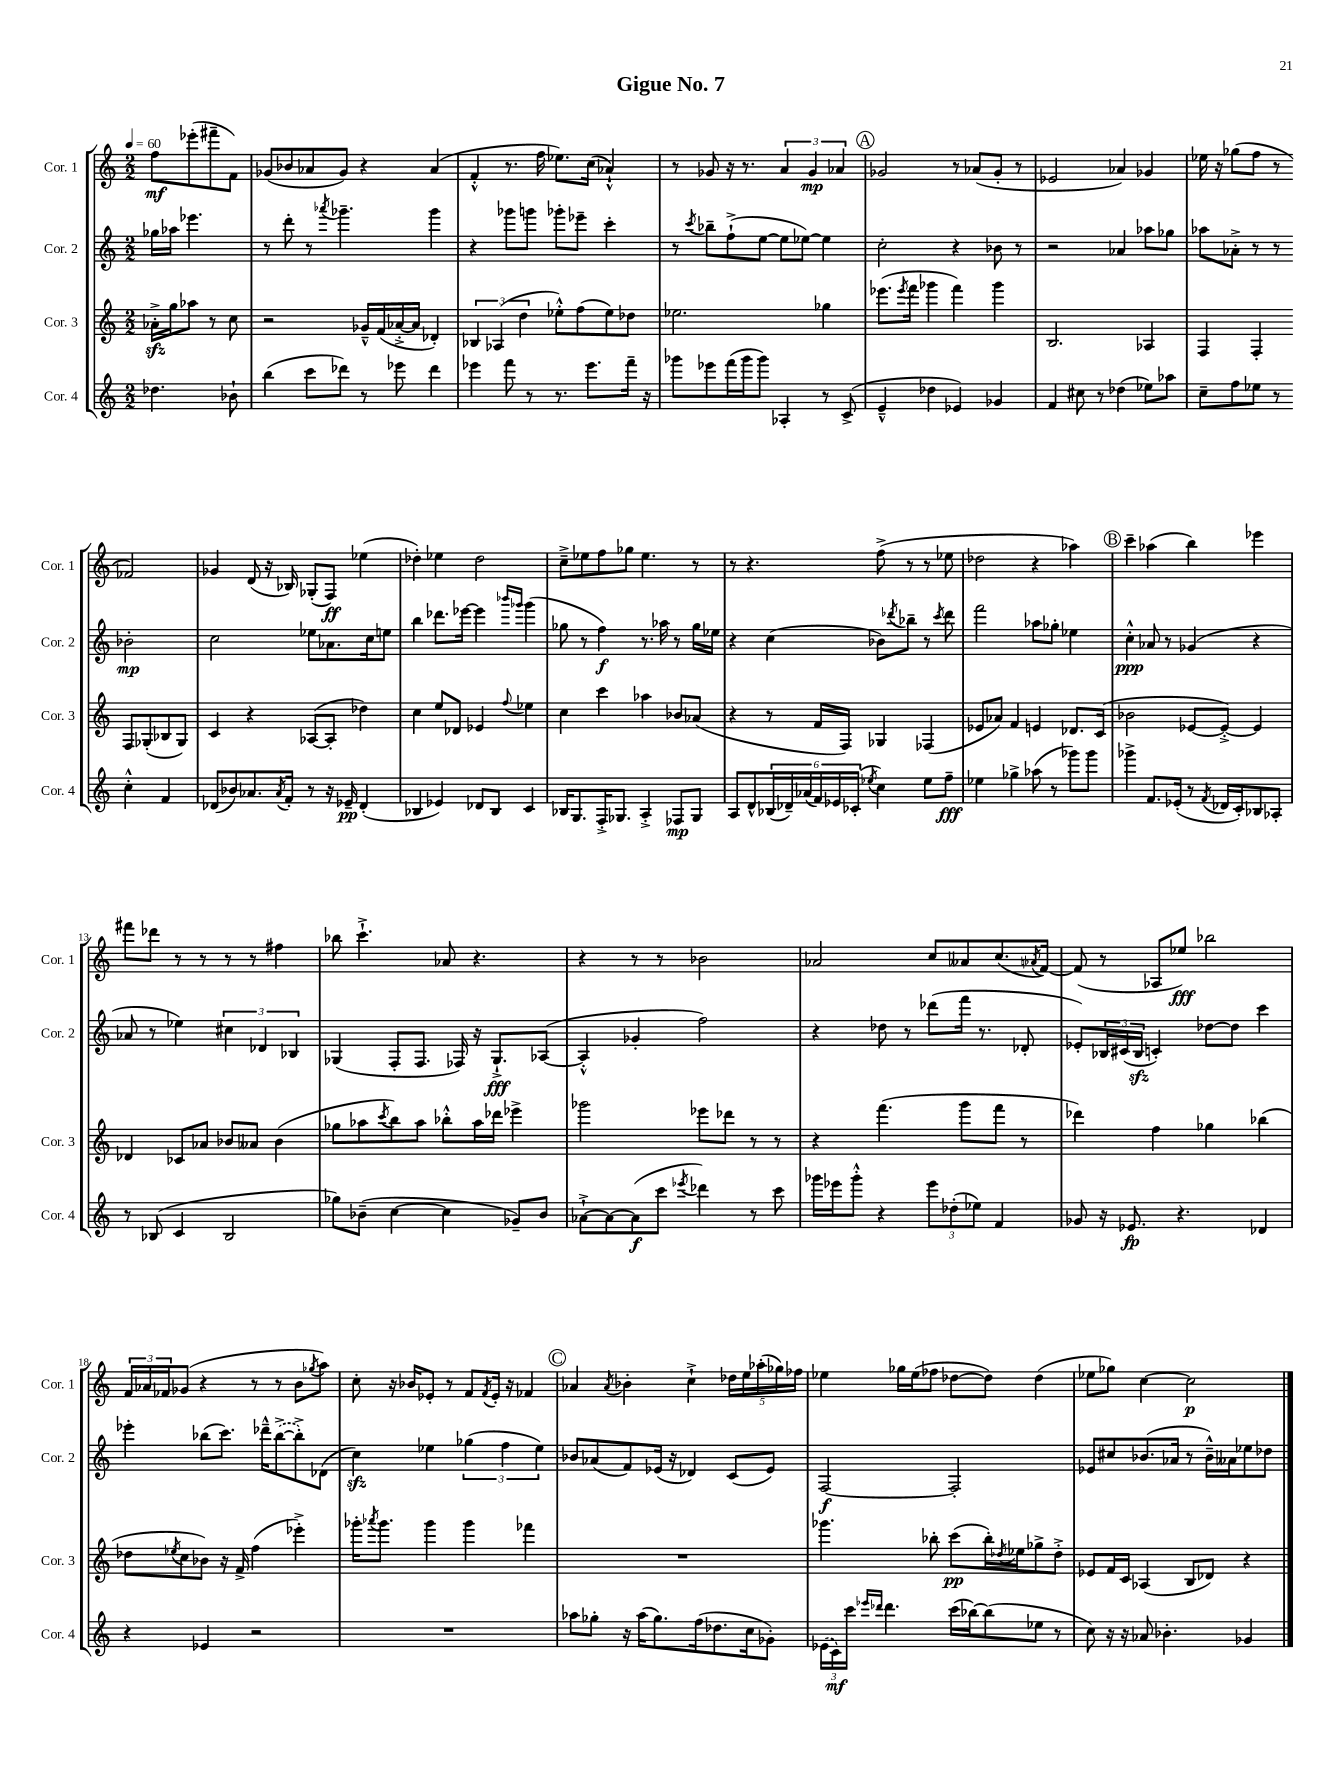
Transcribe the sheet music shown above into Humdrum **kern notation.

**kern	**dynam	**kern	**dynam	**kern	**dynam	**kern	**dynam
*part4	*part4	*part3	*part3	*part2	*part2	*part1	*part1
*staff4	*staff4	*staff3	*staff3	*staff2	*staff2	*staff1	*staff1
*I"Cor. 4	*	*I"Cor. 3	*	*I"Cor. 2	*	*I"Cor. 1	*
*I'Cor. 4	*	*I'Cor. 3	*	*I'Cor. 2	*	*I'Cor. 1	*
*clefG2	*	*clefG2	*	*clefG2	*	*clefG2	*
*k[]	*	*k[]	*	*k[]	*	*k[]	*
*M2/2	*	*M2/2	*	*M2/2	*	*M2/2	*
*MM60	*	*MM60	*	*MM60	*	*MM60	*
=	=	=	=	=	=	=	=
4.dd-X\	.	16a-Xzz'^\LL	.	16gg-X\LL	.	8ff\L	mf
.	.	16gg\J	.	16aa-X\JJ	.	.	.
.	.	8aa-X\J	.	4.eee-X\	.	(8eee-X'\	.
.	.	8r	.	.	.	8fff#X~\	.
8b-X`\	.	8cc\	.	.	.	8f\J)	.
=1	=1	=1	=1	=1	=1	=1	=1
(4bb\	.	2r	.	8r	.	(8g-X/L	.
.	.	.	.	8ddd'\	.	8b-X/	.
8ccc\L	.	.	.	8r	.	8a-X/	.
.	.	.	.	8qaaa-X/	.	.	.
8ddd-X\J)	.	.	.	4.ggg-X~\	.	8g-/J)	.
8r	.	16g-X~^^/LL	.	.	.	4r	.
.	.	(16f/	.	.	.	.	.
8eee-X\	.	[16a-X'^/	.	.	.	.	.
.	.	16a-/JJ]	.	.	.	.	.
4ddd-\	.	4d-X'/)	.	4ggg-\	.	(4a-/	.
=2	=2	=2	=2	=2	=2	=2	=2
4eee-X\	.	6B-X/	.	4r	.	4f'^^/	.
.	.	(6A-X/	.	.	.	.	.
8fff\	.	.	.	8ggg-X\L	.	8.r	.
.	.	6dd\	.	.	.	.	.
8r	.	.	.	8gggn\J	.	.	.
.	.	.	.	.	.	16ff\	.
8.r	.	8ee-X'^^\L)	.	8ggg-X'\L	.	8.ee-X\L)	.
.	.	(8ff\	.	8eee-X~\J	.	.	.
8.eee-\L	.	.	.	.	.	(16cc\Jk	.
.	.	8ee-\)	.	4ccc'\	.	4a-X`^^/)	.
16fff~\Jk	.	8dd-X\J	.	.	.	.	.
16r	.	.	.	.	.	.	.
=3	=3	=3	=3	=3	=3	=3	=3
8ggg-X\L	.	2.ee-X\	.	8r	.	8r	.
.	.	.	.	8qccc/	.	.	.
8eee-X\	.	.	.	8bb-X~\L	.	8g-X/	.
(16fff\L	.	.	.	(8ff`^\	.	16r	.
16ggg-\J	.	.	.	.	.	8.r	.
8ggg-\J)	.	.	.	[8ee\J	.	.	.
4A-X'/	.	.	.	8ee\L]	.	6a/	.
.	.	.	.	[8ee-X\J)	.	.	.
.	.	.	.	.	.	6g-/	mp
8r	.	4gg-X\	.	4ee-\]	.	.	.
.	.	.	.	.	.	6a-X/	.
(8c^/	.	.	.	.	.	.	.
!!LO:REH:place=s1:t=A
=4	=4	=4	=4	=4	=4	=4	=4
4e~^^/	.	(8.eee-X\L	.	2cc'\	.	2g-X/	.
.	.	8qeee-/	.	.	.	.	.
.	.	16fff\Jk	.	.	.	.	.
4dd-X\	.	4ggg-X\	.	.	.	.	.
4e-X/)	.	4fff\)	.	4r	.	8r	.
.	.	.	.	.	.	(8a-X/L	.
4g-X/	.	4ggg-\	.	8b-X\	.	8g-'/J	.
.	.	.	.	8r	.	8r	.
=5	=5	=5	=5	=5	=5	=5	=5
4f/	.	2.B/	.	2r	.	2e-X/	.
8cc#X\	.	.	.	.	.	.	.
8r	.	.	.	.	.	.	.
(4dd-X\	.	.	.	4a-X/	.	4a-X/)	.
8ee-X\L)	.	4A-X/	.	8aa-X\L	.	4g-X/	.
8aa-X\J	.	.	.	8gg-X\J	.	.	.
=6	=6	=6	=6	=6	=6	=6	=6
8cc~\L	.	4F/	.	8aa-X\L	.	16ee-X\	.
.	.	.	.	.	.	16r	.
8ff\	.	.	.	8a-X'^\J	.	(8gg-X\L	.
8ee-X\J	.	4F'/	.	8r	.	8ff\J	.
8r	.	.	.	8r	.	8r	.
4cc'^^\	.	8F/L	.	2b-X'\	mp	2f-X/)	.
.	.	(8G-X'/	.	.	.	.	.
4f/	.	8B-X/	.	.	.	.	.
.	.	8G-/J)	.	.	.	.	.
!!LO:LB:g=z
=7	=7	=7	=7	=7	=7	=7	=7
(8d-X/L	.	4c/	.	2cc\	.	4g-X/	.
8b-X/)	.	.	.	.	.	.	.
8.a-X/	.	4r	.	.	.	(8d/	.
.	.	.	.	.	.	16r	.
8qa-/	.	.	.	.	.	.	.
16f'/Jk	.	.	.	.	.	16B-X/)	.
8r	.	([8A-X/L	.	8ee-X\L	.	(8G-X'/L	.
16r	.	8A-'/J]	.	8.a-X\	.	8F/J)	ff
16e-X~/	pp	.	.	.	.	.	.
(4d-'/	.	4dd-X\)	.	.	.	(4ee-X\	.
.	.	.	.	16cc\k	.	.	.
.	.	.	.	8een\J	.	.	.
=8	=8	=8	=8	=8	=8	=8	=8
4B-X/	.	4cc\	.	4bb\	.	4dd-X'\)	.
4e-X/)	.	8ee/L	.	8.ddd-X\L	.	4ee-X\	.
.	.	8d-X/J	.	.	.	.	.
.	.	.	.	[16eee-X\Jk	.	.	.
8d-X/L	.	4e-X/	.	4eee-\]	.	2dd-\	.
8B-/J	.	.	.	.	.	.	.
.	.	.	.	16qqbbb-X/LL	.	.	.
.	.	8qqff/	.	16qqggg-X/JJ	.	.	.
4c/	.	4ee-X\	.	(4ggg-\	.	.	.
=9	=9	=9	=9	=9	=9	=9	=9
16B-X/KL	.	4cc\	.	8gg-X\	.	8cc~^\L	.
8.G/	.	.	.	.	.	.	.
.	.	.	.	8r	.	8ee-X\	.
16F'^/K	.	4ccc\	.	4ff\)	f	8ff\	.
8.G-X/J	.	.	.	.	.	.	.
.	.	.	.	.	.	8gg-X\J	.
4A'^/	.	4aa-X\	.	8.r	.	4.ee-\	.
.	.	.	.	16aa-X\	.	.	.
8F-X/L	mp	8b-X/L	.	8r	.	.	.
8G-/J	.	(8a-X/J	.	16gg-\LL	.	8r	.
.	.	.	.	16ee-X\JJ	.	.	.
=10	=10	=10	=10	=10	=10	=10	=10
8A/L	.	4r	.	4r	.	8r	.
8d^^/	.	.	.	.	.	4.r	.
(24B-X/L	.	8r	.	(4cc\	.	.	.
24d-X~/)	.	.	.	.	.	.	.
(24a-X/	.	.	.	.	.	.	.
24f/)	.	16f/LL	.	.	.	.	.
24e-X/	.	.	.	.	.	.	.
.	.	16F/JJ)	.	.	.	.	.
(24c-X'/JJ	.	.	.	.	.	.	.
8qee-X/	.	.	.	.	.	.	.
4cc\)	.	4G-X/	.	8b-X\L)	.	(8ff^\	.
.	.	.	.	8qddd-X/	.	.	.
.	.	.	.	8bb-X~\J	.	8r	.
8ee-\L	.	(4F-X/	.	8r	.	8r	.
.	.	.	.	8qccc/	.	.	.
8ff~\J	fff	.	.	8ddd-\	.	8ee-X\	.
=11	=11	=11	=11	=11	=11	=11	=11
4ee-X\	.	8e-X/L	.	2fff\	.	2dd-X\	.
.	.	8a-X/J)	.	.	.	.	.
4gg-X^\	.	4f/	.	.	.	.	.
(8aa-X\	.	4en/	.	8aa-X\L	.	4r	.
8r	.	.	.	8gg-X'\J	.	.	.
8ggg-X\L)	.	8.d-X/L	.	4ee-X\	.	4aa-X\)	.
8ggg-\J	.	.	.	.	.	.	.
.	.	(16c/Jk	.	.	.	.	.
!!LO:REH:place=s1:t=B
=12	=12	=12	=12	=12	=12	=12	=12
4ggg-X^\	.	2b-X\	.	4cc'^^\	ppp	4ccc~\	.
8.f/L	.	.	.	8a-X/	.	(4aa-X\	.
.	.	.	.	8r	.	.	.
(16e-X'/Jk	.	.	.	.	.	.	.
8r	.	[8e-X/L	.	(4g-X/	.	4bb\)	.
8qf/	.	.	.	.	.	.	.
16d-X/LL	.	8e-'^/J_)	.	.	.	.	.
16c'/J)	.	.	.	.	.	.	.
8B-X/	.	4e-/]	.	4r	.	4eee-X\	.
8A-X'/J	.	.	.	.	.	.	.
!!LO:LB:g=z
=13	=13	=13	=13	=13	=13	=13	=13
8r	.	4d-X/	.	8a-X/	.	8fff#X\L	.
(8B-X/	.	.	.	8r	.	8ddd-X\J	.
4c/	.	8c-X/L	.	4ee-X\)	.	8r	.
.	.	8a-X/J	.	.	.	8r	.
2B-/	.	8b-X/L	.	6cc#X\	.	8r	.
.	.	8a--X/J	.	.	.	8r	.
.	.	.	.	6d-X/	.	.	.
.	.	(4b-\	.	.	.	4ff#X\	.
.	.	.	.	6B-X/	.	.	.
=14	=14	=14	=14	=14	=14	=14	=14
8gg-X\L)	.	8gg-X\L	.	(4G-X/	.	8bb-X\	.
(8b-X~\J	.	8aa-X\	.	.	.	4.ccc`^\	.
.	.	8qccc/	.	.	.	.	.
[4cc\	.	8bb\)	.	8F'/L	.	.	.
.	.	8aa-\J	.	8.F/J	.	.	.
4cc\]	.	8bb-X'^^\L	.	.	.	8a-X/	.
.	.	.	.	16F-X/)	.	.	.
.	.	16aa-\L	.	16r	.	4.r	.
.	.	16ddd-X\JJ	.	8.G-`^/L	fff	.	.
8g-X~/L)	.	4eee-X^\	.	.	.	.	.
8b-/J	.	.	.	([8A-X/J	.	.	.
=15	=15	=15	=15	=15	=15	=15	=15
[8a-X`^\L	.	2ggg-X\	.	4A-'^^/]	.	4r	.
8a-\_	.	.	.	.	.	.	.
(8a-\]	f	.	.	4g-X'/	.	8r	.
8ccc\J	.	.	.	.	.	8r	.
8qeee-X/	.	.	.	.	.	.	.
4ddd-X\)	.	8eee-X\L	.	2ff\)	.	2b-X\	.
.	.	8ddd-X\J	.	.	.	.	.
8r	.	8r	.	.	.	.	.
8ccc\	.	8r	.	.	.	.	.
=16	=16	=16	=16	=16	=16	=16	=16
16ggg-X\LL	.	4r	.	4r	.	2a-X/	.
16eee-X\J	.	.	.	.	.	.	.
8ggg-'^^\J	.	.	.	.	.	.	.
4r	.	(4.fff\	.	8dd-X\	.	.	.
.	.	.	.	8r	.	.	.
12eee-\L	.	.	.	(8ddd-X\L	.	8cc/L	.
(12dd-X'\	.	.	.	.	.	.	.
.	.	8ggg\L	.	16fff\Jk	.	8a--X/	.
12ee-X\J)	.	.	.	.	.	.	.
.	.	.	.	8.r	.	.	.
4f/	.	8fff\J	.	.	.	(8.cc/	.
.	.	8r	.	8d-X'/	.	.	.
.	.	.	.	.	.	8qa-X/	.
.	.	.	.	.	.	[16f/Jk)	.
=17	=17	=17	=17	=17	=17	=17	=17
8g-X/	.	4ddd-X\)	.	8e-X'/L)	.	(8f/]	.
16r	.	.	.	24B-X/L	.	8r	.
.	.	.	.	(24c#X/	.	.	.
8.e-X/	fp	.	.	.	.	.	.
.	.	.	.	24B-zz/JJ	.	.	.
.	.	4ff\	.	4cn'/)	.	8A-X/L	.
4.r	.	.	.	.	.	8ee-X/J)	fff
.	.	4gg-X\	.	[8dd-X\L	.	2bb-X\	.
.	.	.	.	8dd-\J]	.	.	.
4d-X/	.	(4bb-X\	.	4ccc\	.	.	.
!!LO:LB:g=z
=18	=18	=18	=18	=18	=18	=18	=18
4r	.	8dd-X\L	.	4eee-X'\	.	24f/LL	.
.	.	.	.	.	.	24a-X/	.
.	.	.	.	.	.	24f-X/J	.
.	.	8qee-X/	.	.	.	.	.
.	.	8cc\	.	.	.	(8g-X/J	.
4e-X/	.	8b-X\J)	.	(8bb-X\L	.	4r	.
.	.	16r	.	8.ccc\J)	.	.	.
.	.	16f^/	.	.	.	.	.
2r	.	(4ff\	.	.	.	8r	.
.	.	.	.	16ddd-X~^^\KL	.	.	.
.	.	.	.	([8bb-^\	.	8r	.
.	.	4eee-X'^\)	.	8bb-'^\])	.	8b\L	.
.	.	.	.	.	.	8qgg-X/	.
.	.	.	.	(8d-X\J	.	8aa\J)	.
=19	=19	=19	=19	=19	=19	=19	=19
1r	.	16ggg-X'\KL	.	4cczz\)	.	8cc'\	.
.	.	8qaaa-X/	.	.	.	.	.
.	.	8.ggg-\J	.	.	.	.	.
.	.	.	.	.	.	16r	.
.	.	.	.	.	.	16b-X/KL	.
.	.	4ggg-\	.	4ee-X\	.	8e-X'/J	.
.	.	.	.	.	.	8r	.
.	.	4ggg-\	.	(6gg-X\	.	8f/L	.
.	.	.	.	.	.	8qf/	.
.	.	.	.	.	.	16e-'/Jk	.
.	.	.	.	6ff\	.	.	.
.	.	.	.	.	.	16r	.
.	.	4fff-X\	.	.	.	4f-X/	.
.	.	.	.	6ee-\)	.	.	.
!!LO:REH:place=s1:t=C
=20	=20	=20	=20	=20	=20	=20	=20
8aa-X\L	.	1r	.	8b-X/L	.	4a-X/	.
8gg-X'\J	.	.	.	(8a-X/	.	.	.
.	.	.	.	.	.	8qa-/	.
16r	.	.	.	8f/)	.	4b-X'\	.
(16aa-\KL	.	.	.	.	.	.	.
8.gg-\)	.	.	.	(16e-X/Jk	.	.	.
.	.	.	.	16r	.	.	.
.	.	.	.	4d-X/)	.	4cc`^\	.
(16ff\k	.	.	.	.	.	.	.
8.dd-X\	.	.	.	.	.	.	.
.	.	.	.	(8c/L	.	20dd-X\LL	.
.	.	.	.	.	.	20ee\	.
16cc\k	.	.	.	.	.	.	.
.	.	.	.	.	.	(20aa-X'\	.
8g-X'\J)	.	.	.	8e-/J)	.	.	.
.	.	.	.	.	.	20gg-X\)	.
.	.	.	.	.	.	20ff-X\JJ	.
=21	=21	=21	=21	=21	=21	=21	=21
(24e-X\LL	.	4.ggg-X\	.	[2F/	f	4ee-X\	.
24c\)	mf	.	.	.	.	.	.
24ccc\JJ	.	.	.	.	.	.	.
16qqeee-X/LL	.	.	.	.	.	.	.
16qqddd-X/JJ	.	.	.	.	.	.	.
4.ddd-\	.	.	.	.	.	.	.
.	.	.	.	.	.	16gg-X\LL	.
.	.	.	.	.	.	(16ee-\J	.
.	.	8bb-X'\	.	.	.	8ff-X\J	.
(16ccc\LL	.	(8ccc\L	pp	2F'/]	.	[8dd-X\L	.
[16bb-X\J)	.	.	.	.	.	.	.
(8bb-\]	.	16bb-'\L)	.	.	.	8dd-\J])	.
.	.	8qdd-X/	.	.	.	.	.
.	.	16ee-X\J	.	.	.	.	.
8ee-X\J	.	8gg-X^\	.	.	.	(4dd-\	.
8r	.	8dd-'^\J	.	.	.	.	.
=22	=22	=22	=22	=22	=22	=22	=22
8cc\)	.	8e-X/L	.	8e-X/L	.	8ee-X\L	.
16r	.	16f/L	.	8cc#X/	.	8gg-X\J)	.
16r	.	16c/JJ	.	.	.	.	.
8a-X/	.	(4A-X/	.	(8.b-X/	.	[4cc\	.
4.b-X'\	.	.	.	.	.	.	.
.	.	.	.	16a-X/Jk	.	.	.
.	.	8B/L	.	8r	.	2cc\]	p
.	.	8d-X/J)	.	16b-~^^\LL)	.	.	.
.	.	.	.	16a--X\J	.	.	.
4g-X/	.	4r	.	8ee-X\	.	.	.
.	.	.	.	8dd-X\J	.	.	.
==	==	==	==	==	==	==	==
*-	*-	*-	*-	*-	*-	*-	*-
